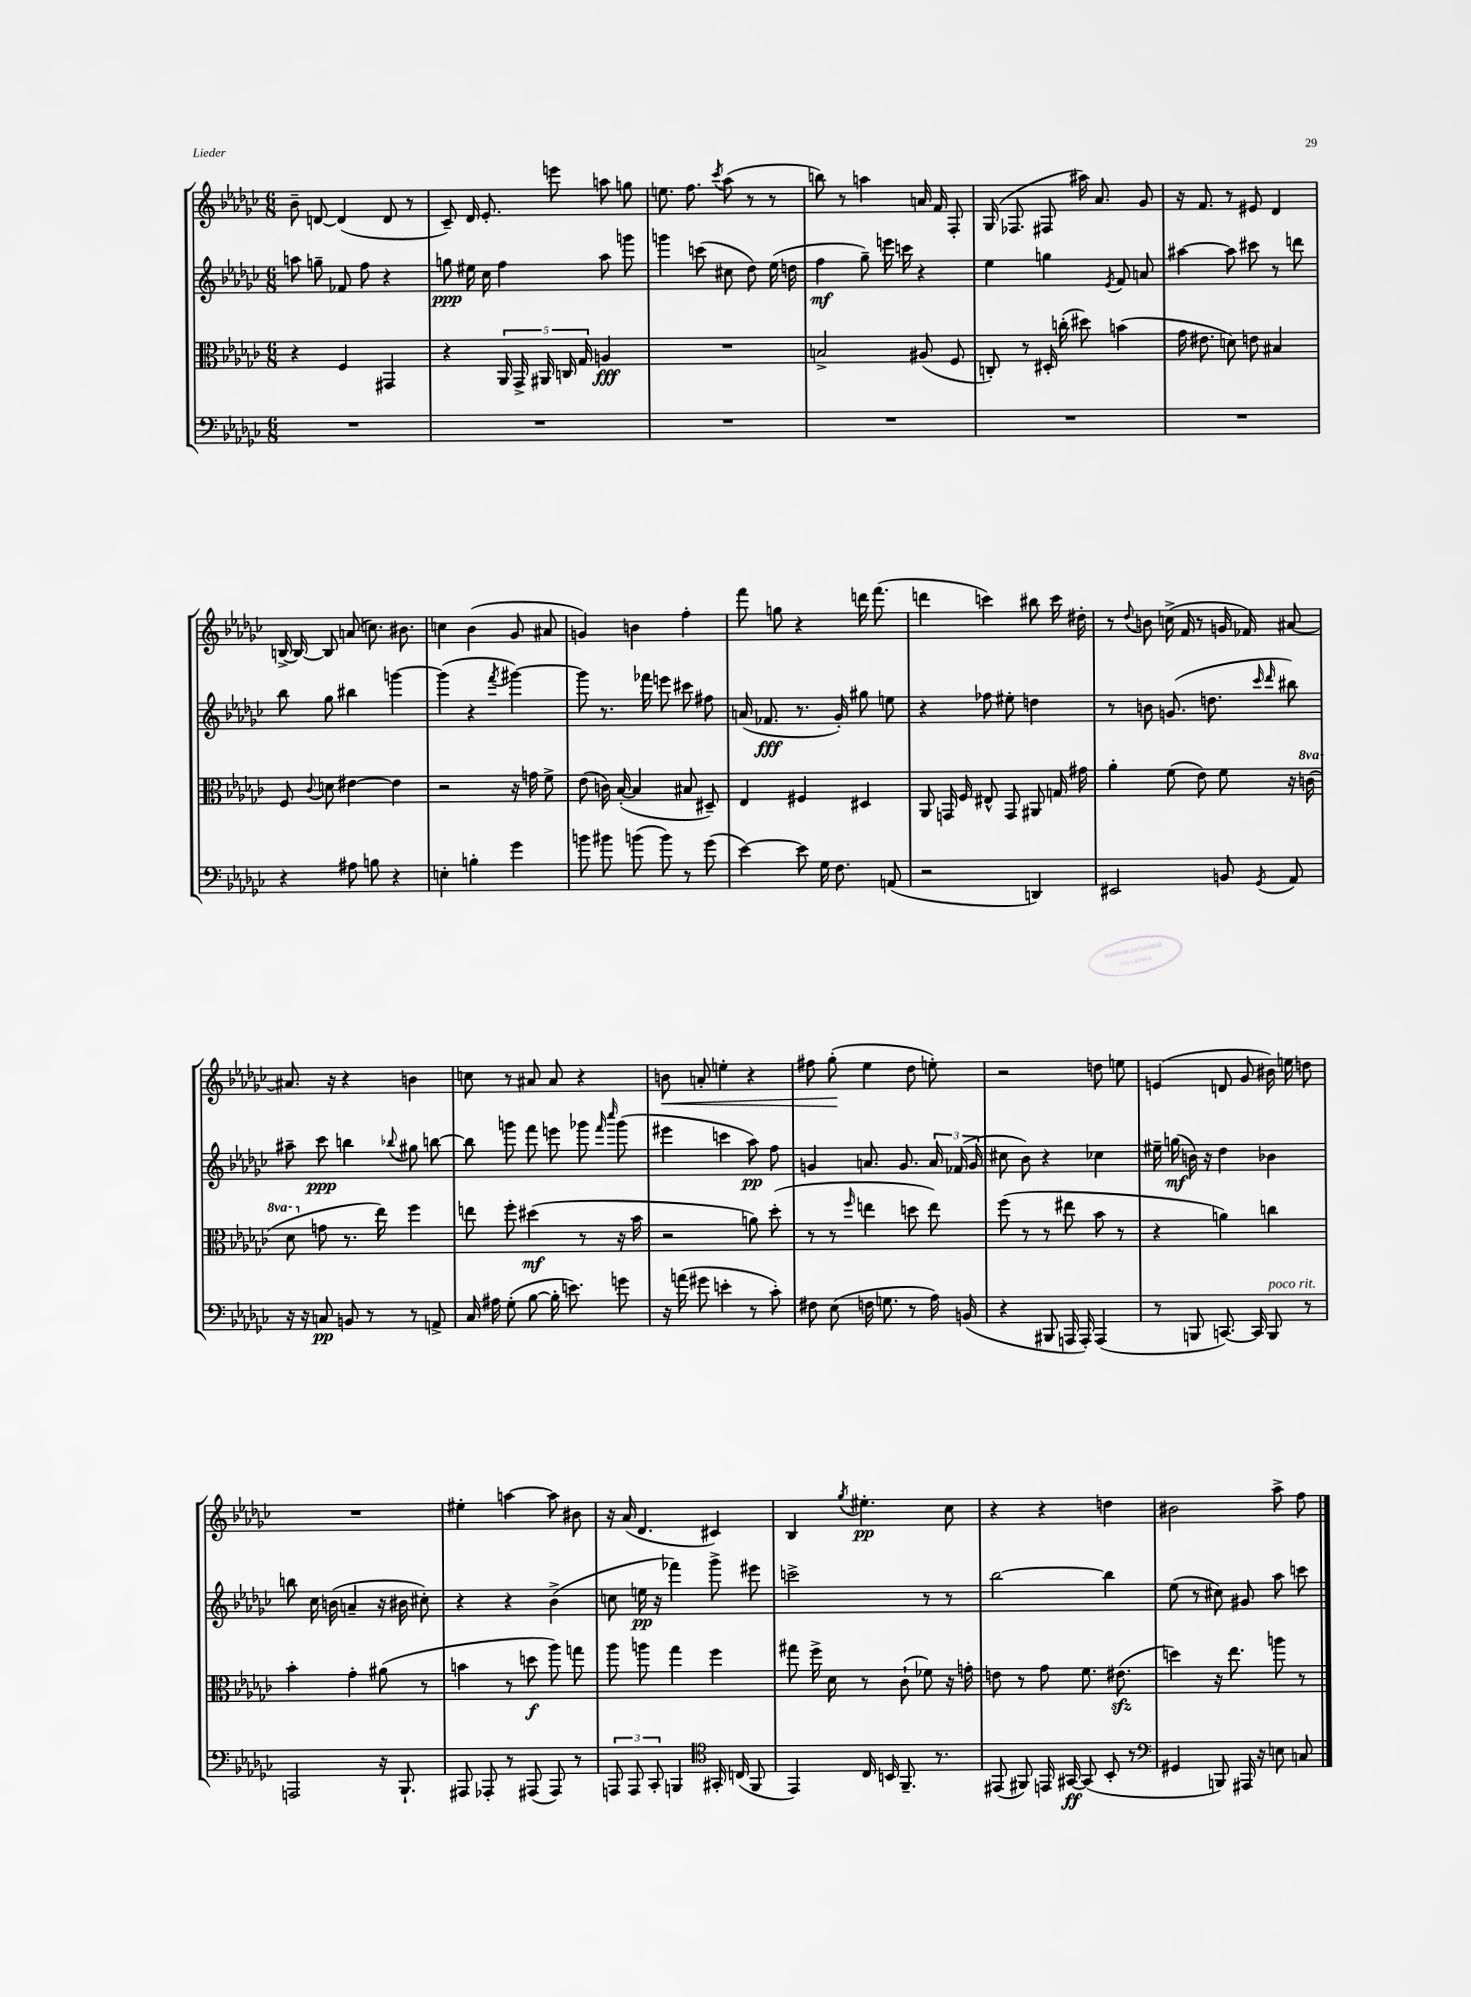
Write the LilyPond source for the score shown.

<<
\new StaffGroup <<
\new Staff = "s0" {
    \clef treble \key ges \major \numericTimeSignature \time 6/8
    \autoBeamOff bes'8-- d'8~ d'4( d'8 r8 |
    ces'8--) des'16 ees'8.-. e'''8 a''8 g''8 |
    e''8. f''8. \acciaccatura { ces'''8 } aes''8( r8 r8 |
    b''8) r8 a''4 a'16 f'16 f8-. |
    ges16( fes8. fis8 ais''16) aes'8. ges'8 |
    r16 f'8. r8 eis'8 des'4 |
    b16~-> b16~ b8 a'8( c''8.) bis'8. |
    c''4 bes'4( ges'8 ais'8 |
    g'4) b'4 f''4-. |
    f'''8 g''8 r4 d'''16 f'''8.( |
    d'''4 c'''4) bis''8 c'''16 dis''16-. |
    r8 \appoggiatura { des''8 } b'8 c''16->( f'16 r8 g'16 fes'16) ais'8~ |
    ais'8. r16 r4 b'4 |
    c''8 r8 ais'8 ais'8 r4 |
    b'8\< a'8-. e''4-. r4 |
    fis''8 ges''8-.\!( ees''4 des''8 e''8-.) |
    r2 d''8 e''8 |
    e'4( d'8 ges'8 bis'16) e''16 d''8 |
    R2. |
    eis''4-. a''4~ a''8 bis'8 |
    r16 aes'16( des'4. cis'4) |
    bes4 \acciaccatura { ges''8 } eis''4.-.\pp ces''8 |
    r4 r4 d''4 |
    bis'2 aes''8-> f''8 \bar "|." |
}
\new Staff = "s1" {
    \clef treble \key ges \major \numericTimeSignature \time 6/8
    \autoBeamOff a''8 g''8-- fes'8 f''8 r4 |
    g''8\ppp eis''16 ces''16 f''4 aes''8 g'''8 |
    g'''4 c'''8( cis''8 des''8) ees''16( d''16 |
    f''4\mf ges''8--) e'''16 c'''16 r4 |
    ees''4 g''4 \acciaccatura { ees'8 } f'8 a'8 |
    ais''4~ ais''8 cis'''8 r8 d'''8 |
    bes''8 ges''8 bis''4 g'''4~ |
    g'''4( r4 \acciaccatura { f'''8 } gis'''4~) |
    gis'''8 r8. fes'''16 e'''8 cis'''8 fis''8 |
    a'16( fes'8.\fff r8. ges'16-.) gis''8 e''8 |
    r4 fes''8 eis''8-. d''4 |
    r8 b'8 g'8.( d''8. \grace { ces'''16 des'''16 } bis''8) |
    ais''8-- ces'''8\ppp b''4 \appoggiatura { bes''8 } gis''8 b''8~ |
    b''8 g'''8 f'''8 e'''8 ges'''8 \grace { f'''16 ces''''16 } ges'''8( |
    eis'''4 c'''4 aes''8\pp) f''8 |
    g'4 a'8. g'8. \tuplet 3/2 { a'16 fes'16( g'16 } |
    cis''8 bes'8) r4 ces''4 |
    eis''16-- g''16\mf( b'16) r16 des''4 bes'4 |
    b''8 ces''16 b'16( a'4-- r16 bis'16 cis''8-.) |
    r4 r4 bes'4->( |
    c''8 e''16\pp r16 fes'''4) ges'''8-> eis'''8 |
    c'''2-> r8 r8 |
    bes''2~ bes''4 |
    ees''8( r8 cis''8) gis'8 aes''8 c'''8 \bar "|." |
}
\new Staff = "s2" {
    \clef alto \key ges \major \numericTimeSignature \time 6/8 \set Staff.ottavationMarkups = #ottavation-simple-ordinals
    \autoBeamOff r4 f4 gis,4 |
    r4 \tuplet 5/4 { aes,16 ges,16-> ais,16 c16 ges16 } a4\fff |
    R2. |
    b2-> ais8( f8 |
    c8-.) r8 dis16-. c''16-.( dis''8) b'4( |
    ges'16 eis'8. d'8) e'8 bis4 |
    f8 \appoggiatura { ces'8 } d'8 eis'4~ eis'4 |
    r2 r16 g'16 f'8-> |
    ees'8( c'16) bes16~-.( bes4 bis8 dis8--) |
    ees4 fis4 dis4 |
    aes,8 g,16 f16 eis8-^ g,8 ais,8 g16 gis'16 |
    aes'4-. f'8( ees'8) f'8 r16 \ottava #1 c''16( |
    des''8 \ottava #0 g'8 r8. ees''16) f''4 |
    e''8 f''8-. dis''4\mf( r8 r16 bes'16 |
    r2 a'8) des''8-.( |
    r8 r8 \grace { f''16 } e''4 d''8 e''8) |
    f''8( r8 r8 eis''8 bes'8 r8 |
    r4 a'4) c''4 |
    bes'4-. ges'4-. ais'8( r8 |
    b'4 r8 d''8\f aes''8) g''8 |
    aes''8 a''8 ges''4 f''4 |
    gis''8 f''16-> des'16 r8 ces'8-!( fes'8) r16 g'16-. |
    e'8 r8 ges'8 f'8. eis'8.\sfz( |
    d''4) r16 ees''8. a''8 r8 \bar "|." |
}
\new Staff = "s3" {
    \clef bass \key ges \major \numericTimeSignature \time 6/8
    \autoBeamOff R2. |
    R2. |
    R2. |
    R2. |
    R2. |
    R2. |
    r4 ais8 b8 r4 |
    e4-. b4-. ges'4 |
    b'8 bis'8 b'8( b'8) r8 ges'8( |
    ees'4~) ees'8 ges16 f8. a,8( |
    r2 d,4) |
    eis,2 b,8 \acciaccatura { ges,8 } aes,8 |
    r16 r16 c8\pp b,8 r8 r8 a,8-> |
    ces16 ais16 ges8-.( bes8~ bes16-. e'8.) g'8 |
    r16 a'16( gis'8 e'4-. r8 ces'8-.) |
    fis8 ees8( f16 g8. r8 aes16) b,16( |
    r4 bis,,8 a,,16 a,,16-.) a,,4( |
    r8 b,,8 c,8.~) c,16 b,,8^\markup { \italic "poco rit." } r8 |
    a,,2 r16 bes,,8.-! |
    ais,,8 aes,,8-. r8 ais,,8( ais,,8) r8 |
    \tuplet 3/2 { a,,8 a,,8 ces,8-. } b,,4 \clef tenor gis,16-. c16( f,8 |
    ees,4) ces16 b,16 f,8.-- r8. |
    eis,8( fis,8) e,16 gis,16~\ff gis,8( bes,8-. r8 |
    \clef bass gis,4 b,,8) ais,,16 r16 e8 c8 \bar "|." |
}
>>
>>
\layout { \context { \Score \remove "Bar_number_engraver" } }
